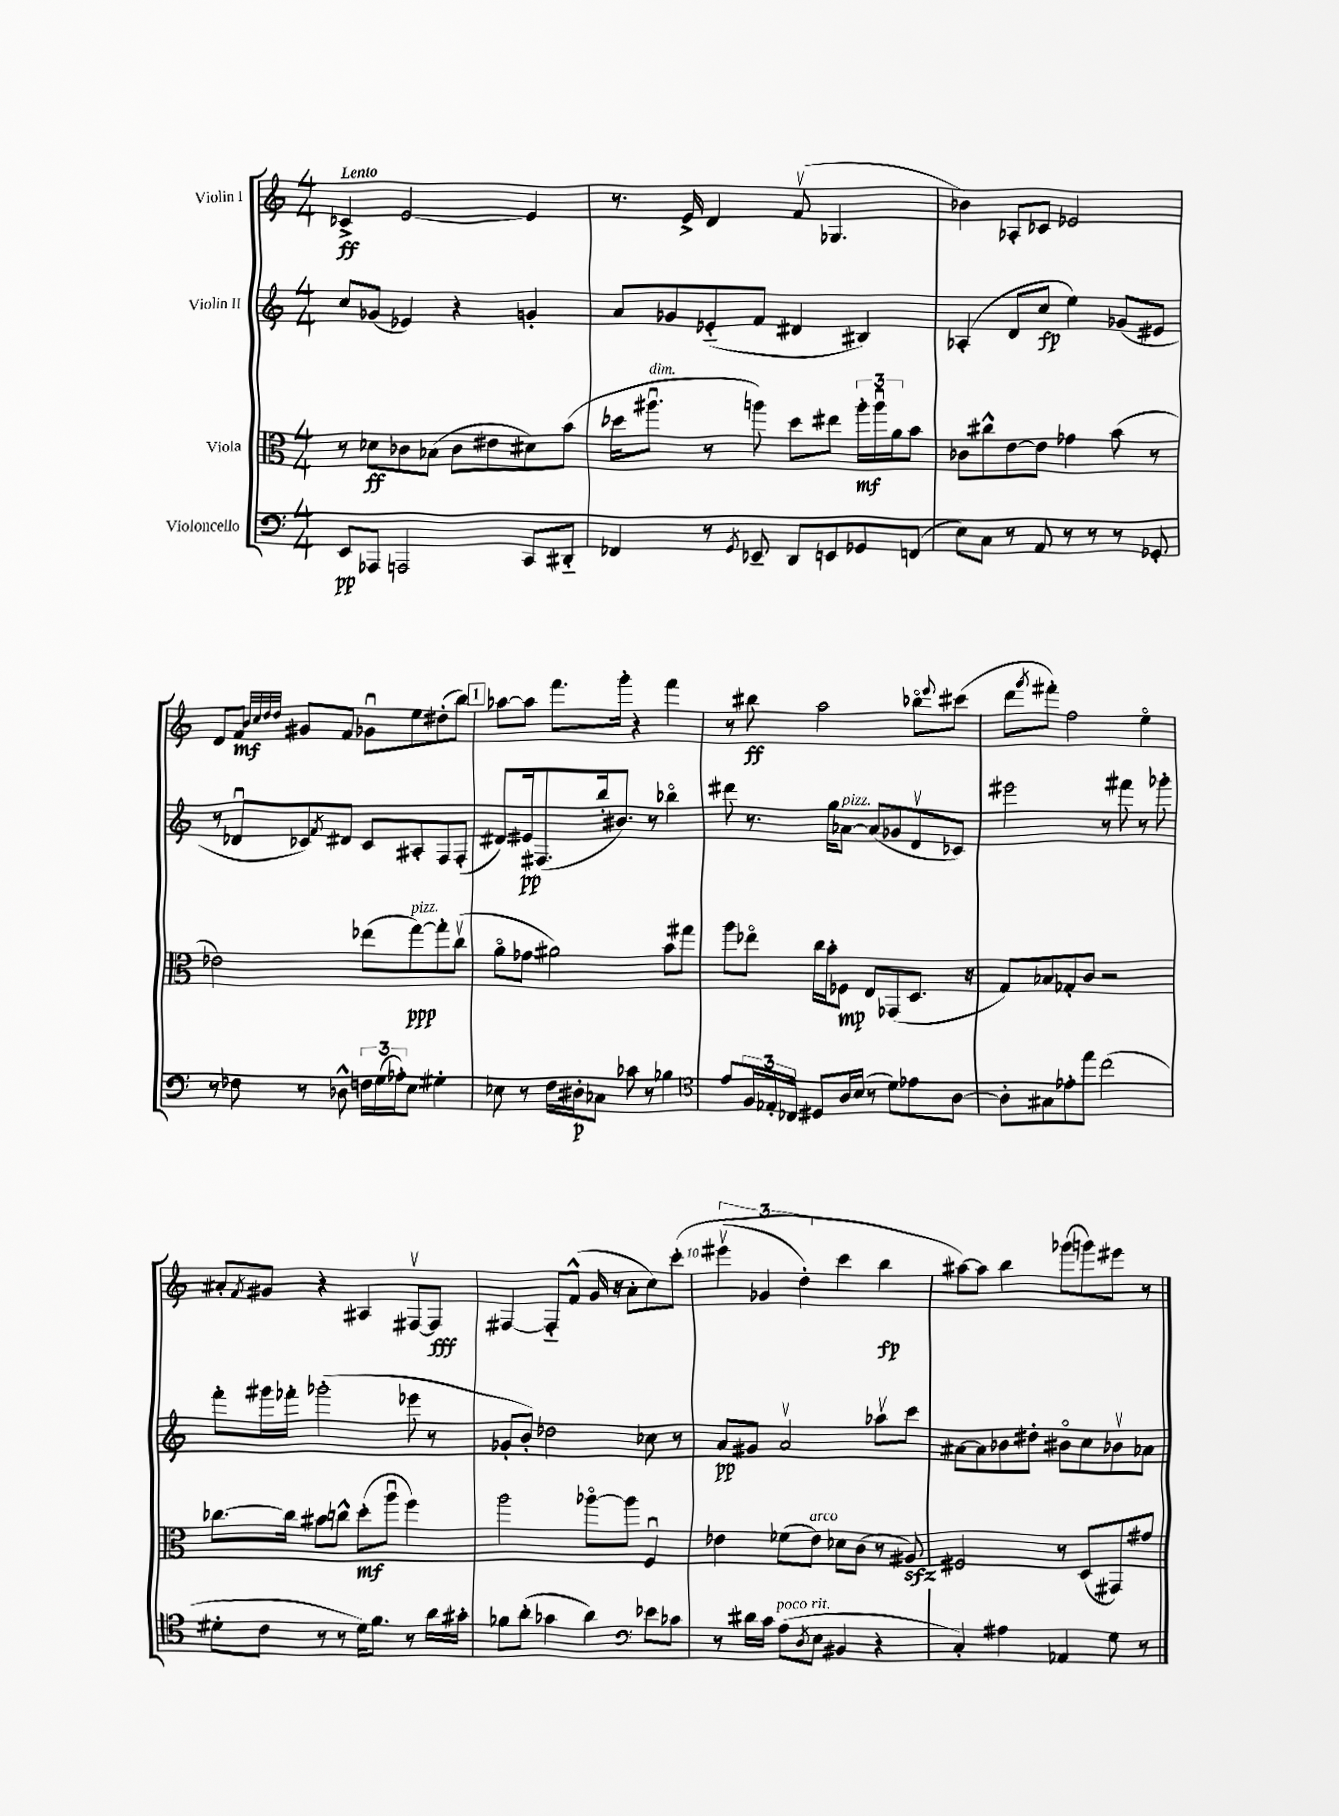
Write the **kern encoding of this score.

**kern	**dynam	**kern	**dynam	**kern	**dynam	**kern	**dynam
*part4	*part4	*part3	*part3	*part2	*part2	*part1	*part1
*staff4	*staff4	*staff3	*staff3	*staff2	*staff2	*staff1	*staff1
*I"Violoncello	*	*I"Viola	*	*I"Violin II	*	*I"Violin I	*
*clefF4	*	*clefC3	*	*clefG2	*	*clefG2	*
*k[]	*	*k[]	*	*k[]	*	*k[]	*
*M4/4	*	*M4/4	*	*M4/4	*	*M4/4	*
=1	=1	=1	=1	=1	=1	=1	=1
!	!	!	!	!	!	!LO:TX:a:B:t=Lento	!
8EE/L	pp	8r	.	8cc/L	.	4c-X^/	ff
8AAA-X/J	.	8d-X\L	ff	(8g-X/J	.	.	.
2AAAn/	.	8c-X\	.	4e-X/)	.	[2e/	.
.	.	(8B-X\J	.	.	.	.	.
.	.	8c-\L	.	4r	.	.	.
.	.	8e#X\	.	.	.	.	.
8CC/L	.	8d#X\)	.	4gn'/	.	4e/]	.
8DD#X/J	.	(8b\J	.	.	.	.	.
=2	=2	=2	=2	=2	=2	=2	=2
4FF-X/	.	16dd-X\KL	.	8a/L	.	8.r	.
!	!	!LO:TX:a:i:t=dim.	!	!	!	!	!
.	.	8.aa#Xu\J	.	.	.	.	.
.	.	.	.	8g-X/	.	.	.
.	.	.	.	.	.	16e^/	.
8r	.	8r	.	(8e-X/	.	4d/	.
8qGG/	.	.	.	.	.	.	.
8EE-X~/	.	8aan\)	.	8f/J	.	.	.
8DD/L	.	8dd-\L	.	4d#X/	.	(8fv/	.
8EEn/	.	8ee#X\J	.	.	.	4.G-X/	.
8GG-X/	.	24aa'\LL	mf	4B#X/)	.	.	.
.	.	24aau\	.	.	.	.	.
.	.	24a\J	.	.	.	.	.
(8FFn/J	.	8b\J	.	.	.	.	.
=3	=3	=3	=3	=3	=3	=3	=3
8E\L)	.	8c-X\L	.	(4A-X'/	.	4b-X\)	.
8C\J	.	8cc#X^^\	.	.	.	.	.
8r	.	[8e\	.	8d/L	.	8A-X'/L	.
8AA/	.	8e\J]	.	8cc/J	fp	8c-X/J	.
8r	.	4g-X\	.	4ee\)	.	2e-X/	.
8r	.	.	.	.	.	.	.
8r	.	(8b\	.	(8g-X/L	.	.	.
8GG-X'/	.	8r	.	8e#X/J	.	.	.
!!LO:LB:g=z
=4	=4	=4	=4	=4	=4	=4	=4
8r	.	2e-X\)	.	8r	.	8d/L	.
8F-X\	.	.	.	8d-Xu/L	.	8f/J	mf
.	.	.	.	.	.	32qqb/LLL	.
.	.	.	.	.	.	32qqcc/	.
.	.	.	.	.	.	32qqdd/	.
.	.	.	.	.	.	32qqdd/JJJ	.
8r	.	.	.	8c-X/)	.	8g#X/L	.
.	.	.	.	8qf/	.	.	.
8D-X^^\	.	.	.	8d#X/J	.	8f/J	.
24Fn\LL	.	(8ee-X\L	.	8c-/L	.	8g-Xu\L	.
(24G\	.	.	.	.	.	.	.
24A-X'\J)	.	.	.	.	.	.	.
!	!	!LO:TX:a:i:t=pizz.	!	!	!	!	!
8E\J	.	[8gg\)	ppp	8A#X'/	.	8ee\	.
4G#X'\	.	8gg'\]	.	8F/	.	(8dd#X'\	.
.	.	(8ccv\J	.	(8F'/J	.	8bb\J)	.
!!LO:REH:place=s1:t=1
=5	=5	=5	=5	=5	=5	=5	=5
8E-X\	.	8a\L	.	8d#X/L)	.	[8aa-X\L	.
8r	.	8g-X\J	.	16e#X/k	pp	8aa-\J]	.
.	.	.	.	(8.F#X/	.	.	.
16F\LL	.	2a#X\)	.	.	.	8.fff\L	.
16D#X'\J	p	.	.	.	.	.	.
8C-X\J	.	.	.	16bb'/k	.	.	.
.	.	.	.	8.b#X/J)	.	16ggg'\Jk	.
8c-X\	.	.	.	.	.	4r	.
8r	.	.	.	8r	.	.	.
4B-X\	.	8b\L	.	4bb-X\	.	4fff\	.
.	.	8gg#X\J	.	.	.	.	.
=6	=6	=6	=6	=6	=6	=6	=6
*clefC4	*	*	*	*	*	*	*
8e/L	.	8aa\L	.	8ddd#X\	.	8r	.
24F/L	.	8ee-X\J	.	8.r	.	8bb#X\	ff
24E-X'/	.	.	.	.	.	.	.
24C-X/JJ	.	.	.	.	.	.	.
8D#X/L	.	16cc\LL	.	.	.	2aa\	.
.	.	16b'\J	.	16gg\KL	.	.	.
!	!	!	!	!LO:TX:a:i:t=pizz.	!	!	!
16A/L	.	8F-X\J	mp	[8a-X\J	.	.	.
(16B/JJ	.	.	.	.	.	.	.
8r	.	8E/L	.	(8a-/L]	.	.	.
8d\L)	.	(8GG-X/	.	8g-X/	.	.	.
8e-X\	.	8.D/J	.	8dv/	.	8bb-X\L	.
.	.	.	.	.	.	8qqeee/	.
[8A\J	.	.	.	8c-X/J)	.	(8ccc#X\J	.
.	.	16r	.	.	.	.	.
=7	=7	=7	=7	=7	=7	=7	=7
8A'\L]	.	8G/L)	.	2eee#X\	.	8ddd\L	.
.	.	.	.	.	.	8qggg/	.
8G#X\	.	8B-X/	.	.	.	8fff#X'\J)	.
8e-X'\	.	8G-X'/	.	.	.	2ff\	.
8ee\J	.	8c/J	.	.	.	.	.
(2cc\	.	2r	.	8r	.	.	.
.	.	.	.	8fff#X\	.	.	.
.	.	.	.	8r	.	4ee\	.
.	.	.	.	8ggg-X'\	.	.	.
!!LO:LB:g=z
=8	=8	=8	=8	=8	=8	=8	=8
8d#X'\L	.	[8.cc-X\L	.	8fff'\L	.	8a#X'/L	.
.	.	.	.	.	.	8qf/	.
8c\J	.	.	.	16ggg#X\L	.	8g#X/J	.
.	.	16cc-\Jk]	.	16fff-X'\JJ	.	.	.
8r	.	8b#X\L	.	(2ggg-X'\	.	4r	.
8r	.	8ccn^^\J	.	.	.	.	.
16d#\KL)	.	(8dd'\L	mf	.	.	4A#X/	.
8.f\J	.	.	.	.	.	.	.
.	.	8aau\J	.	.	.	.	.
8r	.	4ff\)	.	8eee-X\	.	[8F#Xv/L	.
16a\LL	.	.	.	8r	.	8F#/J]	fff
16g#X'\JJ	.	.	.	.	.	.	.
=9	=9	=9	=9	=9	=9	=9	=9
8f-X\L	.	2aa\	.	8g-X'/L	.	[4F#X/	.
(8a'\J	.	.	.	8b'/J)	.	.	.
4g-X\	.	.	.	2dd-X\	.	8F#/L]	.
.	.	.	.	.	.	(8f^^/J	.
4a\)	.	[8aa-X\L	.	.	.	16g/	.
.	.	.	.	.	.	16r	.
.	.	8aa-\J]	.	.	.	8a'\L	.
*clefF4	*	*	*	*	*	*	*
8e-X\L	.	4Fu/	.	8cc-X\	.	8cc\)	.
8c-X\J	.	.	.	8r	.	(8ccc'\J	.
=10	=10	=10	=10	=10	=10	=10	=10
8r	.	4e-X\	.	8a/L	pp	(6eee#Xv\	.
16d#X\LL	.	.	.	8g#X/J	.	.	.
.	.	.	.	.	.	6g-X/	.
16c\JJ	.	.	.	.	.	.	.
!LO:TX:a:i:t=poco rit.	!	!	!	!	!	!	!
(8A\L	.	(8f-X\L	.	2av/	.	.	.
.	.	.	.	.	.	6dd'\)	.
8qD/	.	.	.	.	.	.	.
!	!	!LO:TX:a:i:t=arco	!	!	!	!	!
8E\J	.	8e-\J)	.	.	.	.	.
4BB#X/	.	8d-X\L	.	.	.	4ccc\	.
.	.	(8c\J	.	.	.	.	.
4r	.	8r	.	8aa-Xv\L	.	4bb\	fp
.	.	8A#Xzz/)	.	8ccc\J	.	.	.
=11	=11	=11	=11	=11	=11	=11	=11
4C'/)	.	2F#X/	.	[8a#X\L	.	[8aa#X\L)	.
.	.	.	.	8a#\]	.	8aa#\J]	.
4A#X\	.	.	.	8b-X\	.	4bb\	.
.	.	.	.	8dd#X'\J	.	.	.
4AA-X/	.	8r	.	8b#X\L	.	(8ggg-X\L	.
.	.	(8D/L	.	8cc\	.	8gggn\)	.
8G\	.	8GG#X/)	.	8b-Xv\	.	8eee#X\J	.
8r	.	8g#X/J	.	8a-X\J	.	8r	.
==	==	==	==	==	==	==	==
*-	*-	*-	*-	*-	*-	*-	*-
